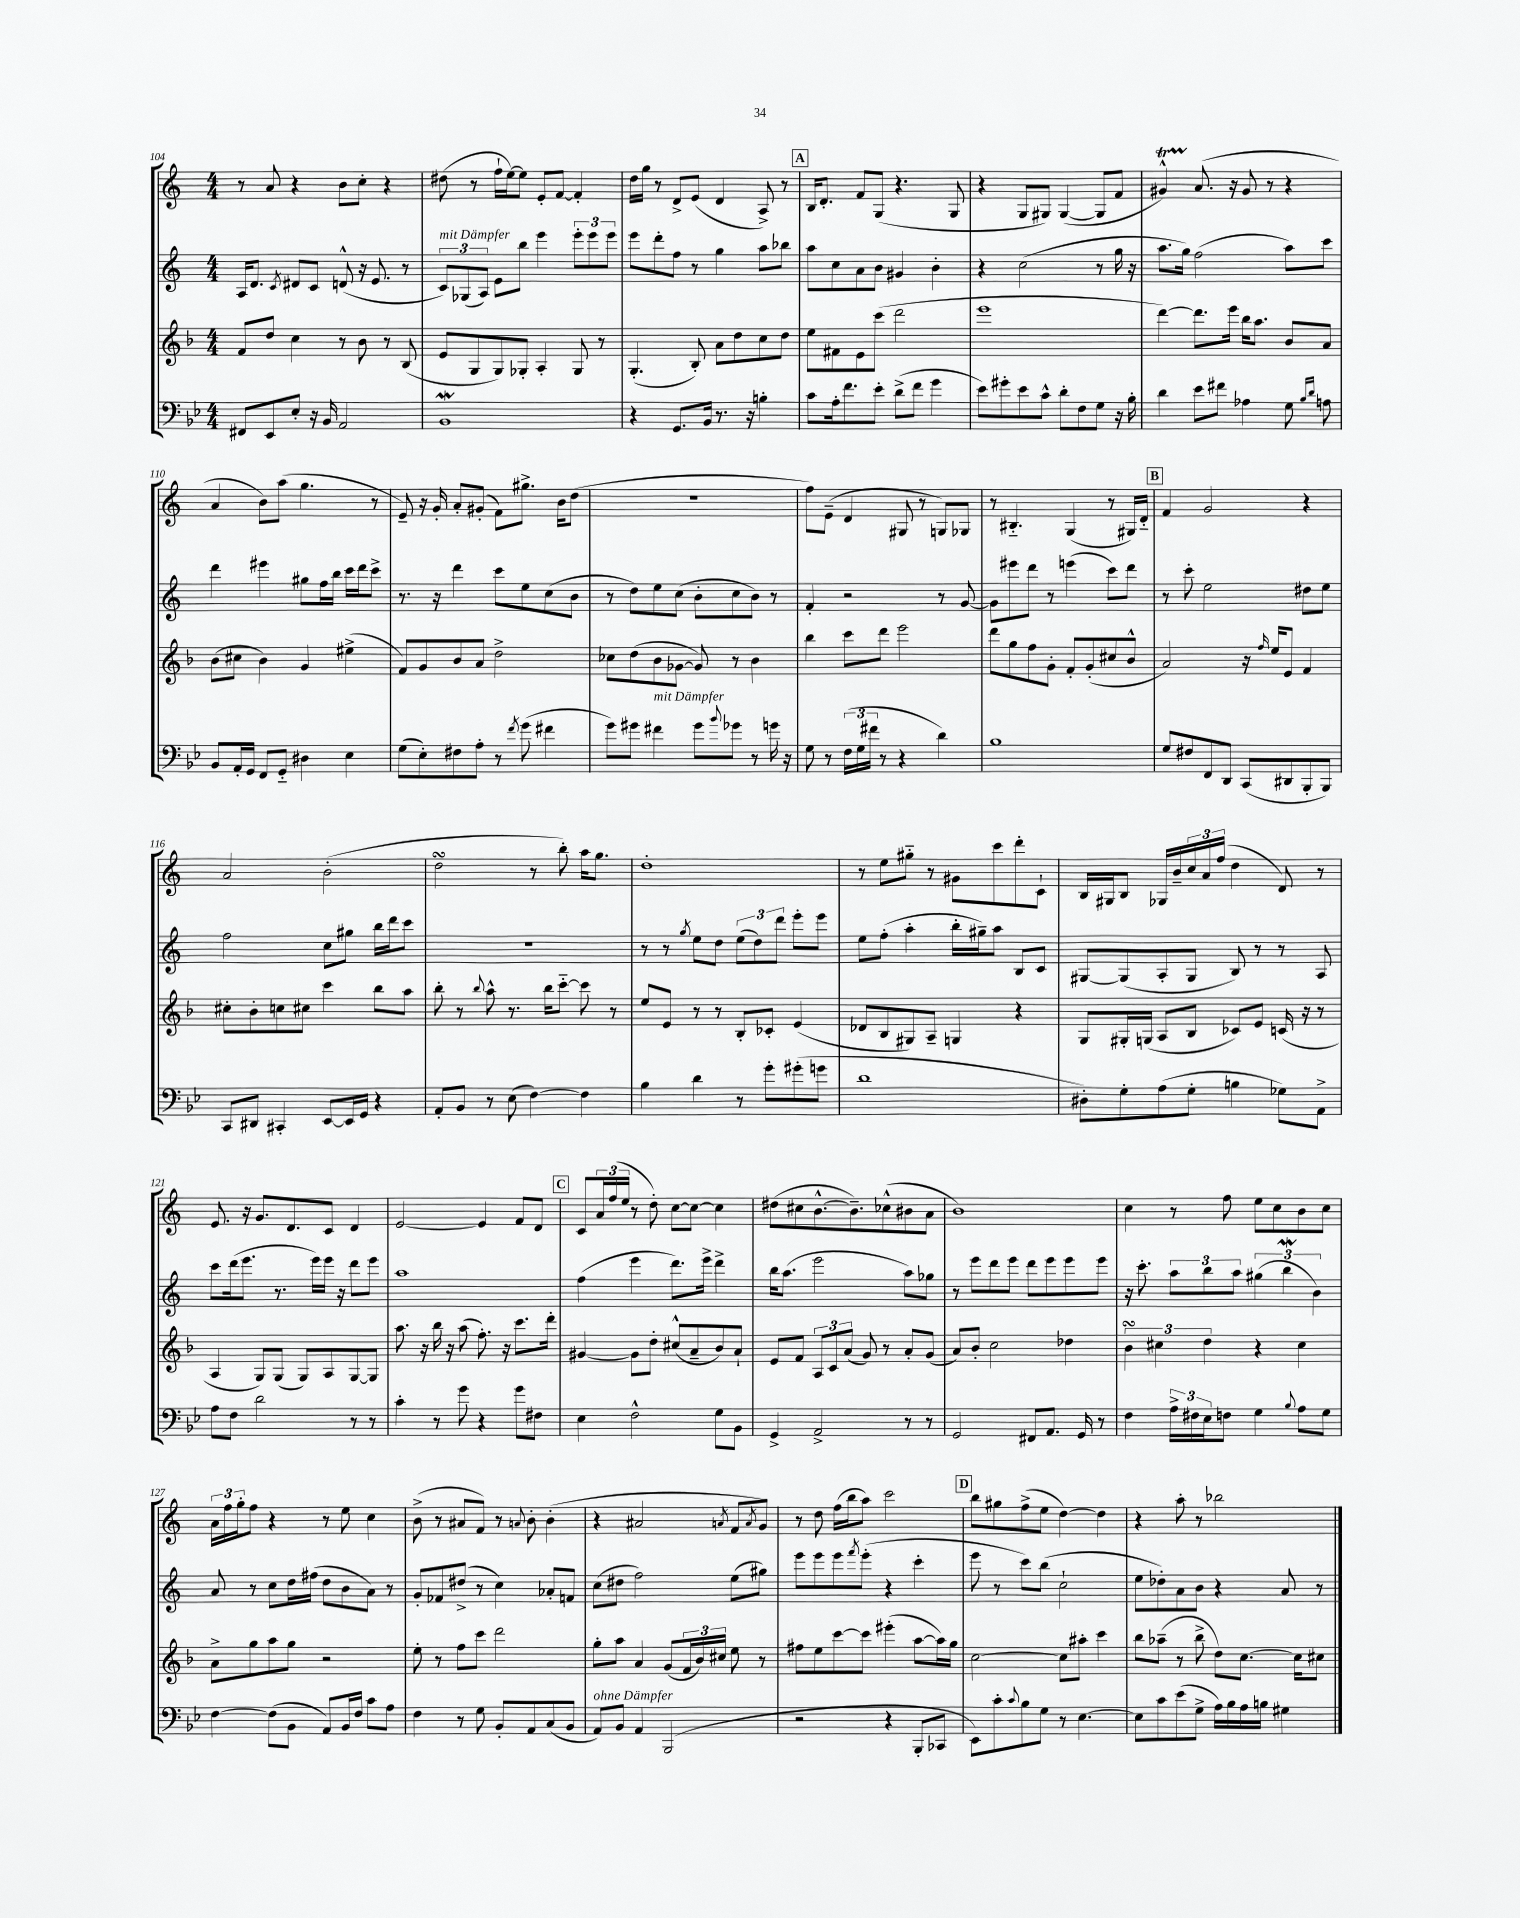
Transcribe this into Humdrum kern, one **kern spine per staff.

**kern	**kern	**kern	**kern
*staff4	*staff3	*staff2	*staff1
*clefF4	*clefG2	*clefG2	*clefG2
*k[b-e-]	*k[b-]	*k[]	*k[]
*M4/4	*M4/4	*M4/4	*M4/4
8FF#	8f	16A	8r
.	.	8.d	.
8EE-	8dd	.	8a
.	.	8qc	.
8E-'	4cc	8d#	4r
16r	.	8c	.
16BB-	.	.	.
2AA	8r	(8d^^	8b
.	8b-	16r	8cc'
.	.	8.e	.
.	8r	.	4r
.	(8B-	8r	.
=	=	=	=
1BB-	8e	12c)	(8dd#
.	.	(12G-	.
.	8G	.	8r
.	.	12A)	.
.	8G)	8e	16ff`
.	.	.	[16ee)
.	8G-'	8bb	8ee]
.	4A'	4eee	8e'
.	.	.	[8f
.	8G-	12eee'	4f']
.	.	12eee	.
.	8r	.	.
.	.	12eee	.
=	=	=	=
4r	(4.G'	8eee	16dd
.	.	.	16gg
.	.	8ddd'	8r
8.GG	.	8ff	8d^
.	8B-')	8r	(8e
16BB-	.	.	.
8.r	8a	4gg	4d
.	8dd	.	.
16r	.	.	.
4B'	8cc	8aa	8A^)
.	8dd	8bb-	8r
=	=	=	=
8c	8ee	8aa	16B
.	.	.	8.d'
16A'	8f#	8cc	.
8.f	.	.	.
.	8e	8a	8f
8e-'	(8ccc	8b	(8G
(8d^	2ddd	4g#	4.r
8f	.	.	.
4g	.	4b'	.
.	.	.	8G
=	=	=	=
8e-)	1eee	4r	4r
8g#'	.	.	.
8e-	.	(2cc	8G
8c^^	.	.	8G#)
8d'	.	.	([4G#
8F	.	.	.
8G	.	8r	8G#]
16r	.	16gg	8f
16B-'	.	16r	.
=	=	=	=
4d	[4ddd)	8.aa	4g#^^)
.	.	16gg)	.
8e-	8.ddd]	(2ff	(8.a
8f#	.	.	.
.	16eee	.	16r
4A-	16bb-	.	8g#
.	8.aa	.	.
.	.	.	8r
8G	8b-	8aa)	4r
16qqB-	.	.	.
16qqd	.	.	.
8A	8a	8ccc	.
=	=	=	=
8BB-	(8b-	4ddd	4a
16AA'	8cc#	.	.
16GG	.	.	.
8FF	4b-)	4eee#	8b)
8GG'~	.	.	(8aa
4D#	4g	8gg#	4.gg
.	.	16ff	.
.	.	16bb	.
4E-	(4ee#^	16ccc	.
.	.	16ddd	.
.	.	8ccc^	8r
=	=	=	=
(8G	8f)	8.r	8e~)
8E-')	8g	.	16r
.	.	16r	16g'
8F#	8b-	4ddd	8a'
8A'	8a	.	(8g#'
8r	2dd^	8ccc	8f)
8qf	.	.	.
(8g	.	8ee	8.gg#^
4f#	.	(8cc	.
.	.	.	16b
.	.	8b	(8dd
=	=	=	=
8g)	8cc-	8r	1r
8g#	(8dd	8dd)	.
4f#	8b-	8ee	.
.	[8g-	(8cc	.
8g#	8g-])	8b'	.
8qqb-	.	.	.
8g-	8r	8cc	.
8r	4b-	8b)	.
16g	.	8r	.
16r	.	.	.
=	=	=	=
8G	4bb-	4f'	8ff)
8r	.	.	(8e~
(24F	8ccc	2r	4d
24G	.	.	.
24f#	.	.	.
8r	8ddd	.	.
4r	2eee	.	8G#
.	.	.	8r
4d)	.	8r	8G)
.	.	[8g	8G-
=	=	=	=
1B-	8ddd	8g]	8r
.	8gg	8eee#	4.B#'~
.	8ff	8ddd	.
.	8g'	8r	.
.	8f'	(4eee	(4G
.	(8g'	.	.
.	8cc#	8ccc)	8r
.	8b-^^	8ddd	16G#)
.	.	.	16d'~
=	=	=	=
8G	2a)	8r	4f
8F#	.	8ccc'	.
8FF	.	2ee	2g
8DD	.	.	.
(8CC	16r	.	.
.	16qqff	.	.
.	16ee	.	.
8DD#	8e	.	.
8BBB-'	4f	8dd#	4r
8BBB-)	.	8ee	.
=	=	=	=
8CC	8cc#'	2ff	2a
8DD#	8b-'	.	.
4CC#'	8cc	.	.
.	8cc#	.	.
[8EE-	4ccc	8cc	(2b'
16EE-]	.	8gg#	.
16GG	.	.	.
4r	8bb-	16bb	.
.	.	16ddd	.
.	8aa	8ccc	.
=	=	=	=
8AA'	8bb-'	1r	2dd
8BB-	8r	.	.
.	8qqbb-	.	.
8r	8aa^^	.	.
(8E-	8.r	.	.
[4F)	.	.	8r
.	16bb-	.	.
.	[8ccc'~	.	8bb')
4F]	8ccc]	.	16aa
.	.	.	8.gg
.	8r	.	.
=	=	=	=
4B-	8ee	8r	1dd'
.	8e	8r	.
.	.	8qgg	.
4d	8r	8ee	.
.	8r	8dd	.
8r	8B-'	(12ee	.
.	.	12dd)	.
8g'	8c-'	.	.
.	.	12ddd	.
(8g#'	(4e	8eee'	.
8g	.	8eee	.
=	=	=	=
1d	8d-	8ee	8r
.	8B-	(8ff'	8ee
.	8G#)	4aa'	8gg#'~
.	8A~	.	8r
.	4G	16bb'	8g#
.	.	16gg#~)	.
.	.	8aa	8ccc
.	4r	8B	8ddd'
.	.	8c	8c`
=	=	=	=
8D#')	8G	[8G#	16B
.	.	.	16G#
8G'	16G#'	(8G#]	8B
.	(16G	.	.
(8A	8A	8A'	16G-
.	.	.	16b~
8G'	8B-	8G#	24cc
.	.	.	24a
.	.	.	(24ff
4B	8c-)	8B)	4dd
.	8e	8r	.
8G-)	(16c	8r	8d)
.	16r	.	.
8AA^	8r	8A	8r
=	=	=	=
8A	4A	8ccc	8.e
8F	.	(16ddd	.
.	.	8.eee	16r
2d	8G)	.	8.g
.	(8G	8.r	.
.	.	.	8.d
.	8G)	.	.
.	.	16eee)	.
.	8A	16eee	8c
.	.	16r	.
8r	[8G	8ddd	4d
8r	8G]	8eee	.
=	=	=	=
4c'	8.aa	1aa	[2e
.	16r	.	.
8r	16bb-	.	.
.	16r	.	.
8g	(8aa	.	.
4r	8.ff')	.	4e]
.	16r	.	.
8g	8.ccc	.	8f
8F#	.	.	8d
.	16ddd'	.	.
=	=	=	=
4E-	[4g#	(4ff	8c
.	.	.	24a
.	.	.	(24ff
.	.	.	24ee
2F^^	8g#]	4eee	8r
.	8dd'	.	8dd')
.	(8cc#^^	8.ddd)	[8cc
.	8a~	.	8cc_
.	.	16eee^	.
8G	8b-)	4ddd^	4cc]
8BB-	8a`	.	.
=	=	=	=
4GG^	8e	16bb	(8dd#
.	.	(8.aa	.
.	8f	.	8cc#
2AA^	12A	2eee	[8.b^^
.	12c	.	.
.	(12a	.	.
.	.	.	8.b~])
.	8g)	.	.
.	8r	.	(8cc-^^
8r	8a'	8aa)	8b#
8r	(8g	8gg-	8a
=	=	=	=
2GG	8a)	8r	1b)
.	8b-'	8eee	.
.	2cc	8ddd	.
.	.	8eee	.
8FF#	.	8ddd	.
8.AA	.	8eee	.
.	4dd-	8eee	.
16GG	.	.	.
8r	.	8eee	.
=	=	=	=
4F	6b-	16r	4cc
.	.	8.ccc'	.
.	6cc#	.	.
24A^	.	12aa	8r
24F#	.	.	.
24E-	6dd	12bb	.
8F	.	.	8ff
.	.	12aa	.
4G	4r	(6gg#	8ee
.	.	.	8cc
.	.	6bb	.
8qqB-	.	.	.
8A	4cc#	.	8b
.	.	6b)	.
8G	.	.	8cc
=	=	=	=
[4F	8a^	8a	24a
.	.	.	24ff
.	.	.	24gg'
.	8gg	8r	8ff
(8F]	8aa	8cc	4r
8BB-	8gg	16dd	.
.	.	(16ff#	.
8AA)	2r	8dd	8r
16BB-	.	8b	8ee
16F	.	.	.
8c	.	8a)	4cc
8A	.	8r	.
=	=	=	=
4F	8ee'	8g'	(8b^
.	8r	8f-	8r
8r	8ff	(8dd#^	8a#
8G	8ccc	8r	8f)
8BB-'	2ddd	4cc)	8r
.	.	.	8qqa
8AA	.	.	8b'
(8C	.	8a-'	(4b'
8BB-	.	8f	.
=	=	=	=
8AA)	8gg'	(8cc	4r
8BB-	8aa	8dd#	.
4AA	4a	2ff)	2a#
(2BBB-	(8g	.	.
.	24f	.	.
.	24b-)	.	.
.	24cc#	.	.
.	.	.	8qa
.	8ee	(8ee	8f
.	.	.	8qa
.	8r	8gg#)	8g)
=	=	=	=
2r	8ff#	8eee	8r
.	8ee	8eee	8dd
.	[8ccc	8eee	(16ff
.	.	.	16bb
.	.	8qfff	.
.	8ccc]	(8eee'	8aa)
4r	(4eee#'	4r	2ccc
8BBB-'	[8aa	4ccc'	.
8CC-	16aa])	.	.
.	16gg	.	.
=	=	=	=
8EE-)	[2cc	8eee	8bb
8c'	.	8r	8gg#
8qqc	.	.	.
8B-	.	8ccc)	(8ff^
8G	.	(8bb	8ee
8r	8cc]	2cc`	[4dd)
[4.E-	8aa#'	.	.
.	4ccc	.	4dd]
=	=	=	=
8E-]	8bb-	8ee	4r
8c	(8aa-~	8dd-')	.
(8e-	8r	8a	8aa'
8G^	8bb-^	8b	8r
16A)	8dd)	4r	2bb-
16B-	.	.	.
16A	[8.cc	.	.
16B	.	.	.
4G#	.	8a	.
.	16cc]	.	.
.	8cc#	8r	.
==	==	==	==
*-	*-	*-	*-
